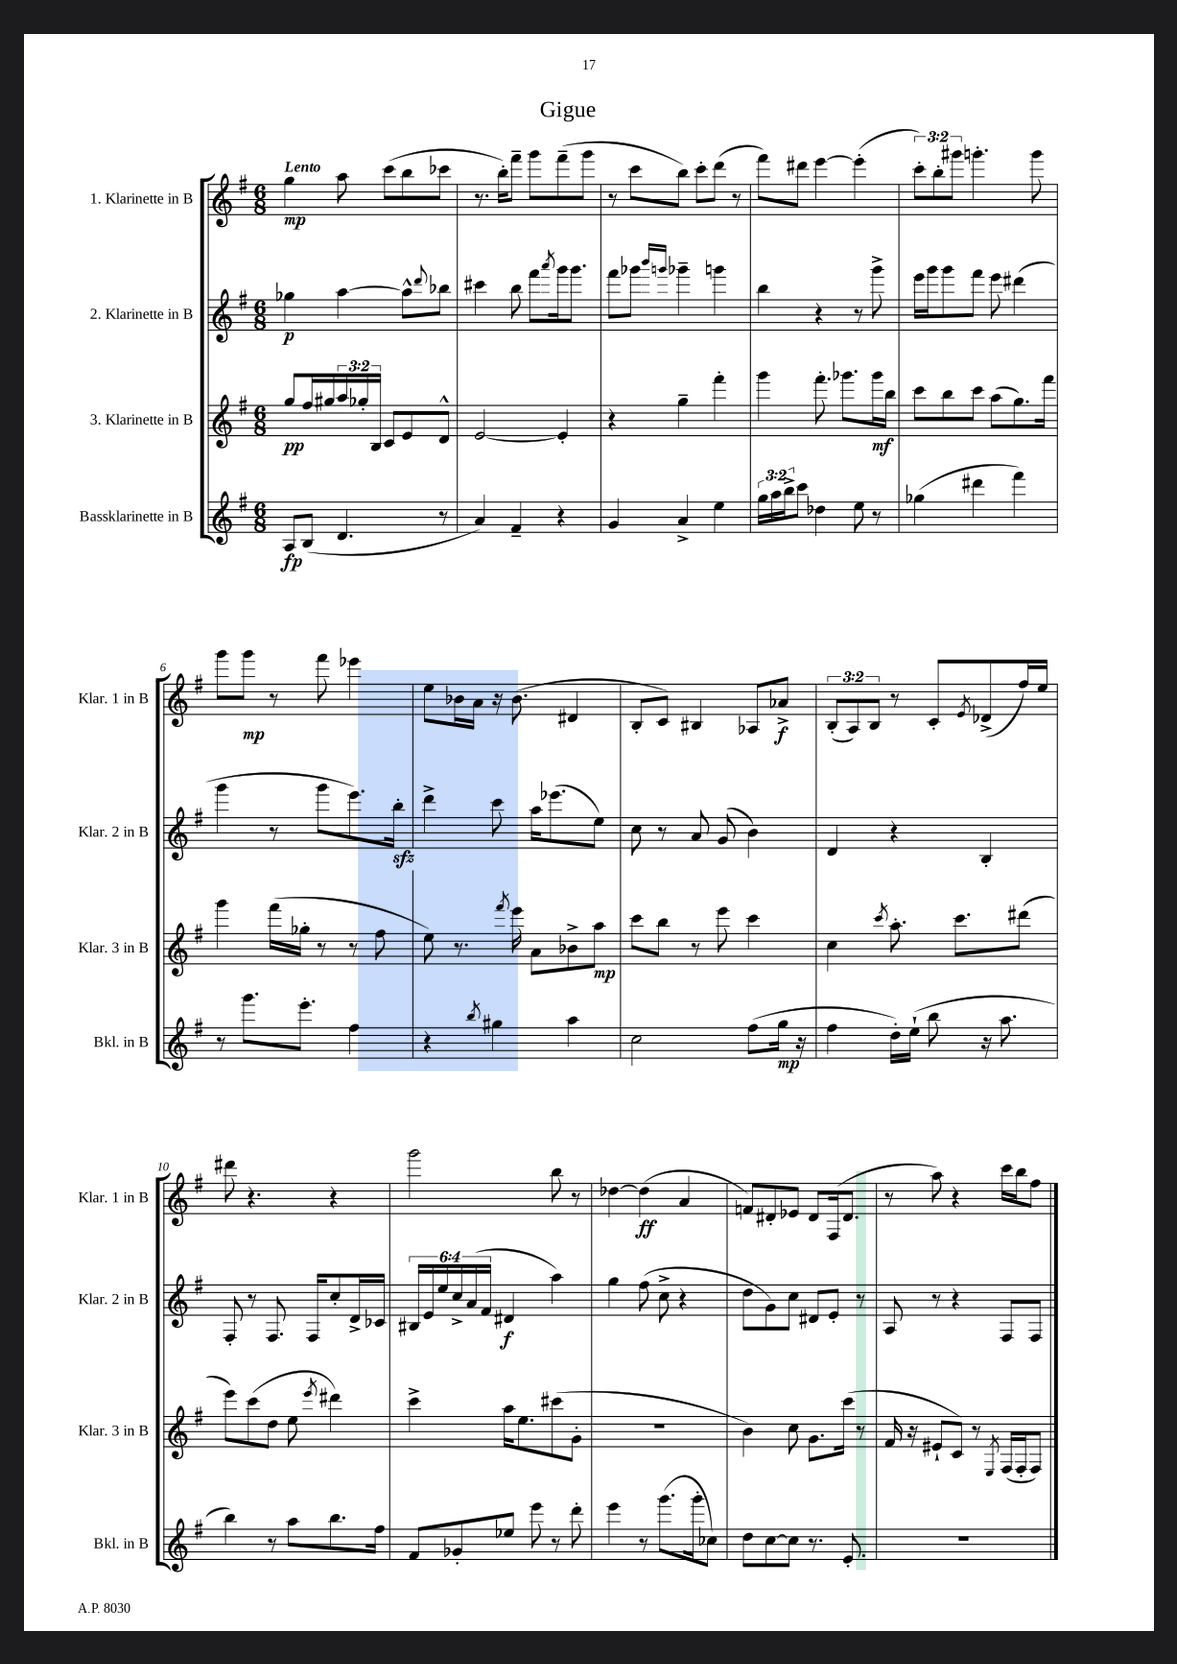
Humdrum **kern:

**kern	**kern	**kern	**kern
*staff4	*staff3	*staff2	*staff1
*clefG2	*clefG2	*clefG2	*clefG2
*k[f#]	*k[f#]	*k[f#]	*k[f#]
*M6/8	*M6/8	*M6/8	*M6/8
8A/L	8gg/L	4gg-\	4gg\
(8B/J	16ff#/L	.	.
.	16gg#/	.	.
4.d/	24aa/	[4aa\	8aa\
.	24gg-'/	.	.
.	24B/JJ	.	.
.	8c/L	.	(8ccc\L
.	8e/	8aa^^\]L	8bb\
.	.	8qqddd/	.
8r	8d^^/J	8bb-\J	8ccc-\J
=	=	=	=
4a/)	[2e/	4ccc#\	8.r
.	.	.	16bb'\LK)
4f#~/	.	8bb\	8fff#~\J
.	.	8fff#\L	8ggg\L
.	.	8qaaa/	.
4r	4e'/]	16ggg\k	(8fff#~\
.	.	8.ggg\J	.
.	.	.	8ggg\J
=	=	=	=
4g/	4r	8fff#\L	8r
.	.	8ggg-\J	8ccc\L
.	.	16qqbbb/LL	.
.	.	16qqggg/JJ	.
4a^/	4gg~\	4ggg-~\	8bb\J)
.	.	.	8ccc'\L
4ee\	4fff#'\	4ggg\	(8ddd\J
.	.	.	8r
=	=	=	=
24gg\LL	4ggg\	4bb\	8fff#\L)
24aa\	.	.	.
24bb^\J	.	.	.
8ccc\J	.	.	8ddd#\J
4dd-\	8.fff#'\	4r	[4eee\
.	8.ggg-\L	.	.
8ee\	.	8r	(4eee'\]
8r	16ggg-\L	8ggg^\	.
.	16bb\JJ	.	.
=	=	=	=
(4gg-\	8ccc\L	16eee\LL	12ccc'\L)
.	.	16ggg\J	.
.	.	.	12bb'\
.	8bb\	8ggg\	.
.	.	.	12ggg#\J
4ddd#\	8ccc\J	8fff#\J	4.ggg'\
.	(8aa\L	8eee\	.
4fff#\)	8.gg\)	(4ddd#\	.
.	.	.	8ggg\
.	16fff#\Jk	.	.
=	=	=	=
8r	4ggg\	4ggg\	8ggg\L
8.ggg\L	.	.	8ggg\J
.	(16fff#\LL	8r	8r
8.eee'\J	16gg-'\JJ	.	.
.	8r	8ggg\L	8fff#\
4ff#\	8r	8.eee\)	4eee-\
.	8ff#\	.	.
.	.	16bb'\Jk	.
=	=	=	=
4r	8ee\)	4ddd^\	8ee\L
.	8.r	.	16b-\L
.	.	.	16a\JJ
8qbb/	.	.	.
4gg#\	.	8ccc\	16r
.	8qfff#/	.	.
.	16eee\	.	(8.b-\
.	8a\L	16aa\LK	.
.	.	(8.eee-\	.
4aa\	8b-^\	.	4d#/
.	8aa\J	8ee\J)	.
=	=	=	=
2cc\	8ccc\L	8cc\	8B'/L
.	8bb\J	8r	8c/J)
.	8r	8a/	4B#/
.	8eee\	(8g/	.
(8ff#\L	4ccc\	4b\)	8A-/L
16gg\Jk	.	.	8a-^/J
16r	.	.	.
=	=	=	=
4ff#\	4cc\	4d/	(12B'/L
.	.	.	12A/)
.	.	.	12B/J
.	8qccc/	.	.
16dd'\LL)	8.aa'\	4r	8r
(16ee`\JJ	.	.	.
8bb\	.	.	8c'/L
.	8.ccc\L	.	.
.	.	.	8qe/
16r	.	4B'/	(8d-^/
8.aa\	.	.	.
.	(8ddd#\J	.	16ff#/L)
.	.	.	16ee/JJ
=	=	=	=
4bb\)	8eee\L)	8F#'/	8ddd#\
.	(8ccc\	8r	4.r
8r	8dd\J	8.F#/	.
8aa\L	8ee\	.	.
.	.	16F#/LK	.
.	8qeee/	.	.
8.bb\	4ddd#\)	8cc'/	4r
.	.	16d^/L	.
16ff#\Jk	.	16c-/JJ	.
=	=	=	=
8f#/L	4ccc^\	24B#/LL	2ggg\
.	.	24e/	.
.	.	24ee/	.
8g-'/	.	24cc^/	.
.	.	(24a/	.
.	.	24f#/JJ	.
8ee-/J	16aa\LK	4d#/	.
.	8.ee\	.	.
8eee\	.	.	.
8r	(8ccc#\	4aa\)	8bb\
8ddd'\	8g'\J	.	8r
=	=	=	=
4eee\	2.r	4gg\	[4dd-\
8r	.	(8ff#\	(4dd-\]
(8.ggg\L	.	8cc^\	.
.	.	4r	4a/
16ggg'\k	.	.	.
8cc-\J)	.	.	.
=	=	=	=
8dd\L	4b\)	8dd\L	8f/L)
[8cc\	.	8g\)	8d#'/
8cc\]J	8cc\	8cc\J	8e-/J
8.r	8.g\L	8d#/L	8d#/L
.	.	8e'/J	(16F#/k
8.e'/	(16ccc\Jk	.	8.d#/J
.	8r	8r	.
=	=	=	=
2.r	16f#/	8A/	8r
.	16r	.	.
.	8e#`/L	8r	8aa\)
.	8c/J)	4r	4r
.	8r	.	.
.	8qE/	.	.
.	(16F#/LL	8F#/L	16ccc\LL
.	16F#'/J	.	16bb\J
.	8F#/J)	8F#/J	8ff#\J
==	==	==	==
*-	*-	*-	*-
